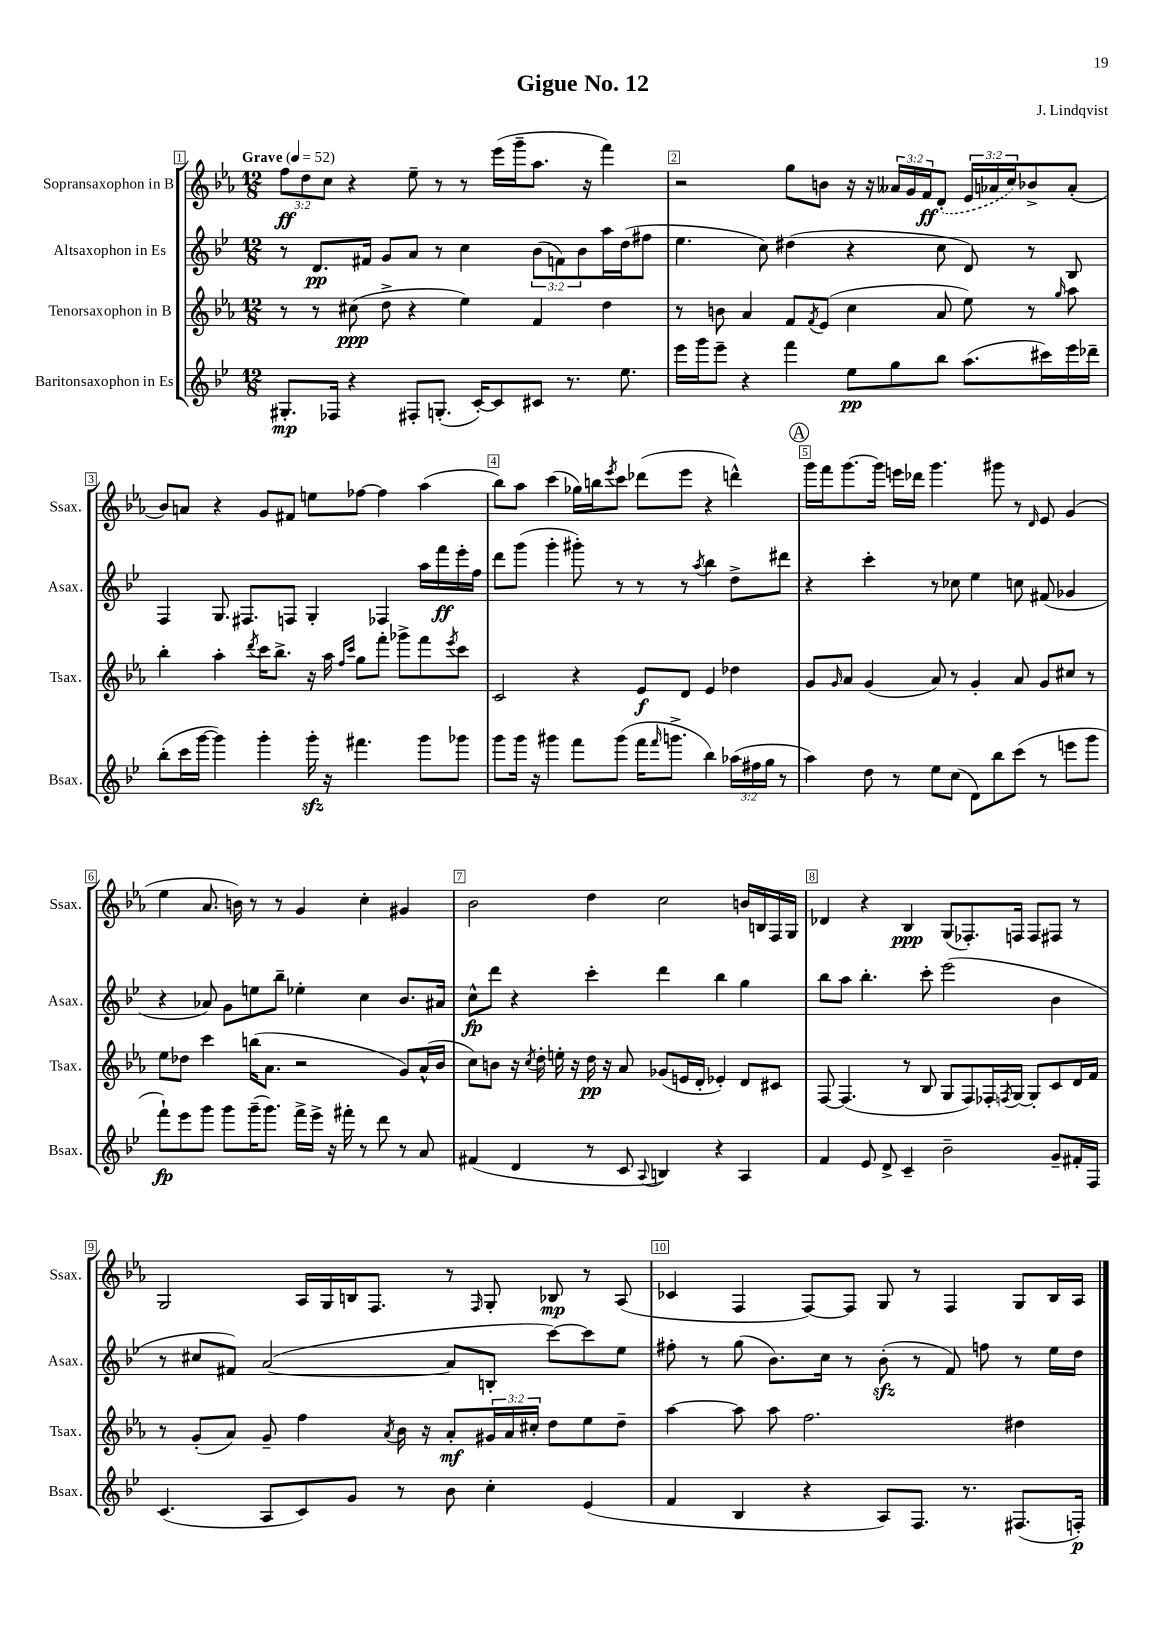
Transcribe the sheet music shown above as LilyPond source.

\header { title = "Gigue No. 12" composer = "J. Lindqvist" }
<<
\new StaffGroup <<
\new Staff = "s0" \with { instrumentName = "Sopransaxophon in B" shortInstrumentName = "Ssax." } {
    \clef treble \key ees \major \numericTimeSignature \time 12/8 \override Staff.TupletNumber.text = #tuplet-number::calc-fraction-text \tempo "Grave" 4 = 52
    \tuplet 3/2 { f''8\ff d''8 c''8 } r4 ees''8-- r8 r8 ees'''16( g'''16-- aes''8. r16 f'''4) |
    r2 g''8 b'8 r16 r16 \tuplet 3/2 { aeses'16 g'16 f'16\ff } \once \slurDashed d'8-.( \tuplet 3/2 { ees'16 aes'16 c''16) } bes'8-> aes'8-.( |
    bes'8) a'8 r4 g'8 fis'8 e''8 fes''8~ fes''4 aes''4( |
    bes''8) aes''8 c'''4( ges''16) b''16 \acciaccatura { ees'''8 } c'''8 des'''8( ees'''8 r4 d'''4-^) |
    \mark \markup { \circle "A" } g'''16 f'''16 g'''8.~ g'''16 e'''16 des'''16 g'''4. gis'''8 r8 \grace { d'16 } ees'8 g'4( |
    ees''4 aes'8. b'16) r8 r8 g'4 c''4-. gis'4 |
    bes'2 d''4 c''2 b'16 b16 f16 g16 |
    des'4 r4 bes4\ppp g8( fes8.-.) f16 f8 fis8 r8 |
    g2 aes16 g16 b16 f8. r8 \grace { f16 } g8-. bes8\mp r8 aes8( |
    ces'4 f4 f8~) f8 g8 r8 f4 g8 bes16 aes16 \bar "|." |
}
\new Staff = "s1" \with { instrumentName = "Altsaxophon in Es" shortInstrumentName = "Asax." } {
    \clef treble \key bes \major \numericTimeSignature \time 12/8 \override Staff.TupletNumber.text = #tuplet-number::calc-fraction-text
    r8 d'8.\pp fis'16 g'8 a'8 r8 c''4 \tuplet 3/2 { bes'8( f'8) bes'8 } a''16 d''16( fis''8 |
    ees''4. c''8) dis''4( r4 c''8 d'8) r8 bes8 |
    f4 g8. fis8. f8 g4-. fes4 a''16 f'''16\ff ees'''16-. f''16 |
    d'''8 g'''8( g'''4-. gis'''8-.) r8 r8 r8 \acciaccatura { a''8 } bes''4 d''8-> dis'''8 |
    \mark \markup { \circle "A" } r4 c'''4-. r8 ces''8 ees''4 c''8 fis'8( ges'4 |
    r4 aes'8) g'8 e''8 bes''8-- ees''4-. c''4 bes'8. ais'16 |
    c''8-^\fp d'''8 r4 c'''4-. d'''4 bes''4 g''4 |
    bes''8 a''8 bes''4.-. c'''8-. ees'''2( bes'4 |
    r8 cis''8 fis'8) a'2~( a'8 b8-. c'''8~) c'''8 ees''8 |
    fis''8-. r8 g''8( bes'8.) c''16 r8 bes'8-.\sfz( r8 f'8) f''8 r8 ees''16 d''16 \bar "|." |
}
\new Staff = "s2" \with { instrumentName = "Tenorsaxophon in B" shortInstrumentName = "Tsax." } {
    \clef treble \key ees \major \numericTimeSignature \time 12/8 \override Staff.TupletNumber.text = #tuplet-number::calc-fraction-text
    r8 r8 cis''8\ppp( d''8-> r4 ees''4) f'4 d''4 |
    r8 b'8 aes'4 f'8 \acciaccatura { f'8 } ees'8( c''4 aes'8 ees''8) r8 \grace { g''16 } aes''8 |
    bes''4-. aes''4-. \acciaccatura { d'''8 } c'''16 bes''8.-> r16 aes''16 \grace { f''16 c'''16 } g''8 f'''8-. ges'''8-> f'''8 \acciaccatura { ees'''8 } c'''8 |
    c'2 r4 ees'8\f d'8 ees'4 des''4 |
    \mark \markup { \circle "A" } g'8 \grace { g'16 } aes'8 g'4( aes'8) r8 g'4-. aes'8 g'8 cis''8 r8 |
    ees''8 des''8 c'''4 b''16( aes'8. r2 g'8) aes'16-^( bes'16 |
    c''8) b'8 r16 \acciaccatura { c''8 } d''16-. e''16-. r16 d''16\pp r16 aes'8 ges'8( e'16 d'16-. ees'4-.) d'8 cis'8 |
    f8~ f4.( r8 bes8 g8 f8) fes16-. \acciaccatura { f8 } g16~ g8-. c'8 d'16 f'16 |
    r8 g'8-.( aes'8) g'8-- f''4 \acciaccatura { aes'8 } bes'16 r16 aes'8-.\mf \tuplet 3/2 { gis'16 aes'16 cis''16-. } d''8 ees''8 d''8-- |
    aes''4~ aes''8 aes''8 f''2. dis''4 \bar "|." |
}
\new Staff = "s3" \with { instrumentName = "Baritonsaxophon in Es" shortInstrumentName = "Bsax." } {
    \clef treble \key bes \major \numericTimeSignature \time 12/8 \override Staff.TupletNumber.text = #tuplet-number::calc-fraction-text
    gis8.-.\mp fes16 r4 fis8-. g8.-.( c'16~-.) c'8 cis'8 r8. ees''8. |
    ees'''16 g'''16 ees'''8-- r4 f'''4 ees''8\pp g''8 bes''8 a''8.( cis'''16) ees'''16 des'''16-- |
    bes''8-.( c'''16 g'''16~ g'''4) g'''4-. g'''16-.\sfz r16 fis'''4. g'''8 ges'''8 |
    g'''8 g'''16 r16 gis'''4 f'''8 gis'''8( f'''16 \grace { f'''16 } g'''8.-> bes''4) \tuplet 3/2 { aes''16( fis''16 g''16 } r8 |
    \mark \markup { \circle "A" } a''4) d''8 r8 ees''8 c''8( d'8) bes''8 c'''8( r8 e'''8 g'''8 |
    f'''8-!\fp) ees'''8 g'''8 g'''8 g'''16--( g'''8.) f'''16-> ees'''16-> r16 fis'''16-. r8 d'''8 r8 a'8 |
    fis'4( d'4 r8 c'8 \appoggiatura { a8 } b4) r4 a4 |
    f'4 ees'8 d'8-> c'4-- bes'2-- g'8-- fis'16-. f16 |
    c'4.( a8 c'8) g'8 r8 bes'8 c''4-. ees'4( |
    f'4 bes4 r4 a8) f8. r8. fis8.( f16-.\p) \bar "|." |
}
>>
>>
\layout { \context { \Score \override BarNumber.break-visibility = ##(#f #t #t) barNumberVisibility = #all-bar-numbers-visible \override BarNumber.stencil = #(make-stencil-boxer 0.1 0.3 ly:text-interface::print) } }
